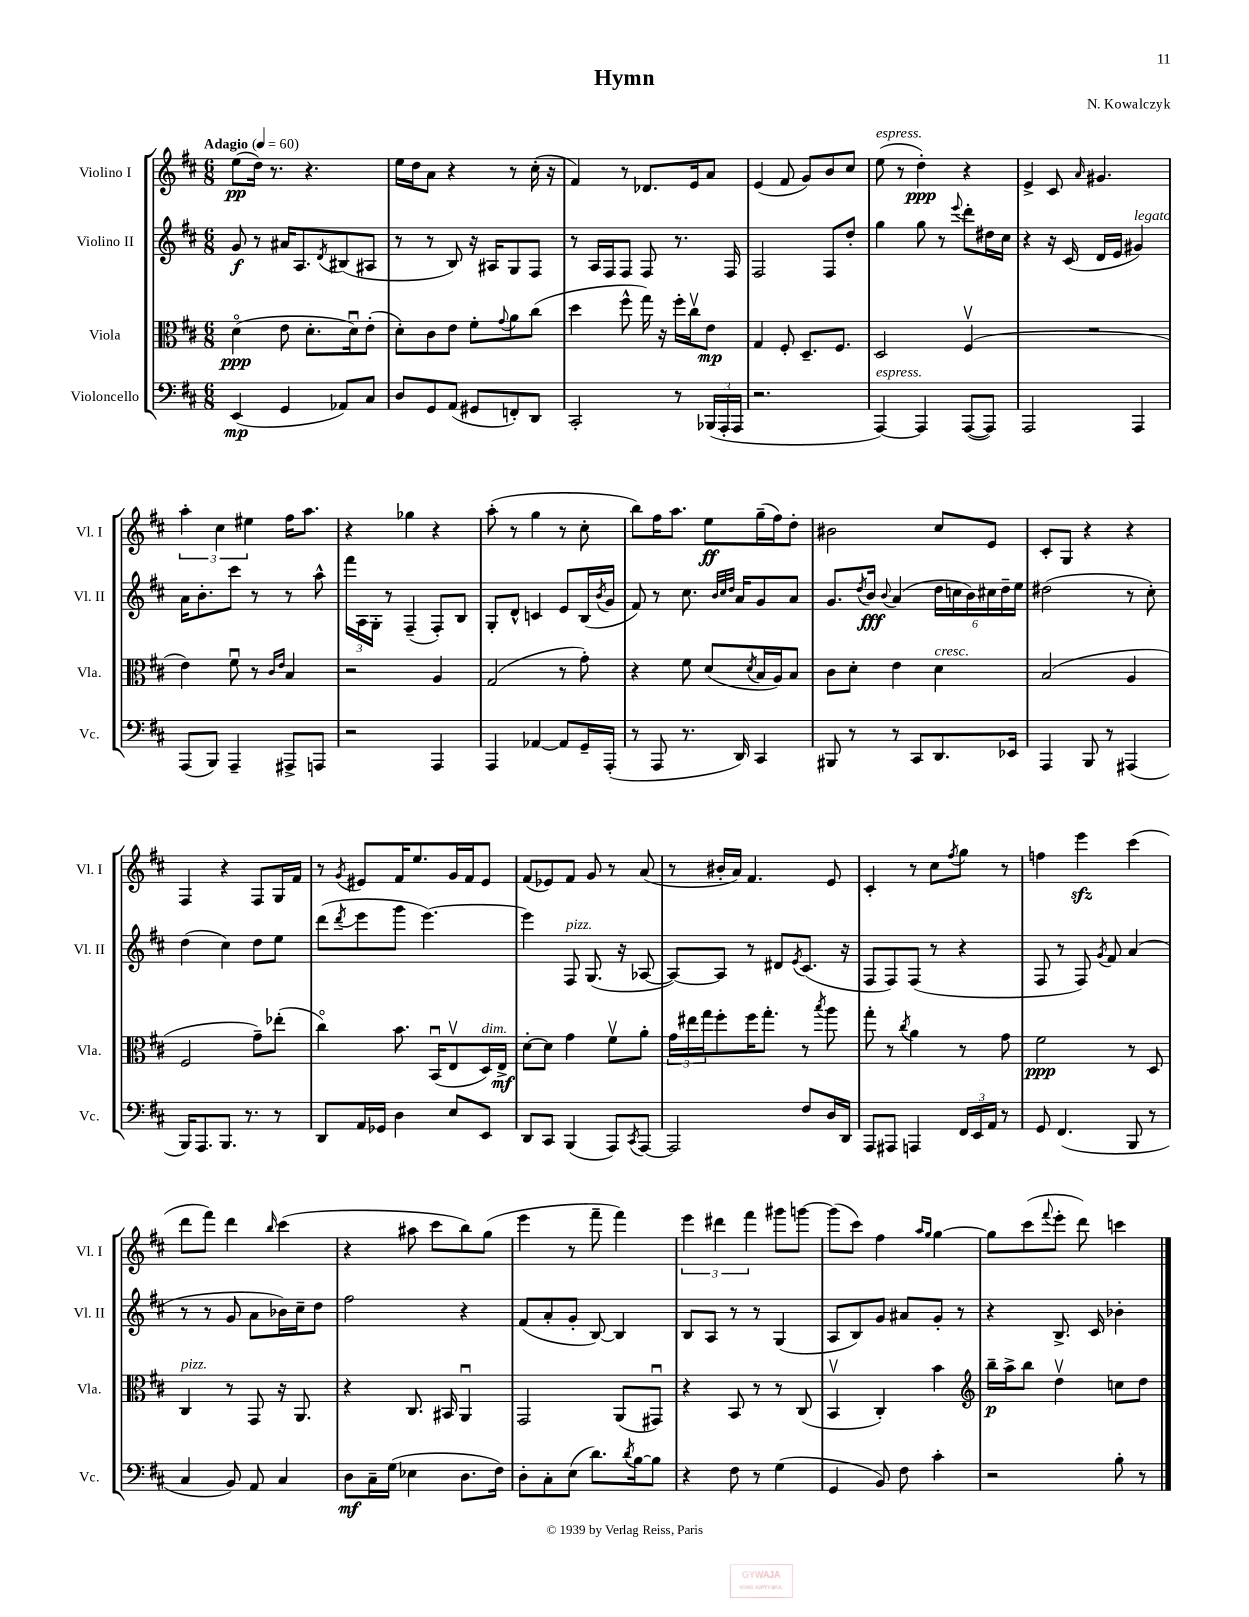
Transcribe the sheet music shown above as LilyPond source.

\header { title = "Hymn" composer = "N. Kowalczyk" }
<<
\new StaffGroup <<
\new Staff = "s0" \with { instrumentName = "Violino I" shortInstrumentName = "Vl. I" } {
    \clef treble \key d \major \numericTimeSignature \time 6/8 \tempo "Adagio" 4 = 60
    e''8\pp( d''16) r8. r4. |
    e''16 d''16 a'8 r4 r8 cis''16-.( r16 |
    fis'4) r8 des'8. e'16 a'8 |
    e'4( fis'8 g'8) b'8 cis''8 |
    e''8^\markup { \italic "espress." }( r8 d''4-.\ppp) r4 |
    e'4-> cis'8 \grace { a'16 } gis'4. |
    \tuplet 3/2 { a''4-. cis''4 eis''4 } fis''16 a''8. |
    r4 ges''4 r4 |
    a''8-.( r8 g''4 r8 cis''8-. |
    b''8) fis''16 a''8. e''8\ff g''16--( fis''16) d''8-. |
    bis'2 cis''8 e'8 |
    cis'8-. g8 r4 r4 |
    fis4 r4 fis8 g16 fis'16 |
    r8 \acciaccatura { g'8 } eis'8 fis'16 e''8. g'16 fis'16 eis'8 |
    fis'8( ees'8) fis'8 g'8 r8 a'8( |
    r8 bis'16-. a'16) fis'4. e'8 |
    cis'4-. r8 cis''8 \acciaccatura { fis''8 } g''8 r8 |
    f''4 e'''4\sfz cis'''4( |
    d'''8 fis'''8) d'''4 \grace { b''16 } cis'''4( |
    r4 ais''8 cis'''8 b''8) g''8( |
    e'''4 r8 fis'''8-- fis'''4) |
    \tuplet 3/2 { e'''4 dis'''4 fis'''4 } gis'''8 g'''8~ |
    g'''8( cis'''8) fis''4 \grace { a''16 g''16 } g''4~ |
    g''8 cis'''8( \appoggiatura { fis'''8 } e'''8-. d'''8) c'''4 \bar "|." |
}
\new Staff = "s1" \with { instrumentName = "Violino II" shortInstrumentName = "Vl. II" } {
    \clef treble \key d \major \numericTimeSignature \time 6/8
    g'8\f r8 ais'16 a8. \acciaccatura { d'8 } bis8( ais8 |
    r8 r8 b8) r16 ais16 g8 fis8 |
    r8 a16 fis16 fis8 fis8 r8. fis16 |
    fis2 fis8 d''8-. |
    g''4 g''8 r8 \appoggiatura { e'''8 } d'''8-. dis''16 cis''16 |
    r4 r16 cis'16( d'16 e'16 gis'4^\markup { \italic "legato" }) |
    a'16 b'8.-. cis'''8 r8 r8 a''8-^ |
    \tuplet 3/2 { fis'''16 a16 g16-. } r8 fis4--( fis8-.) b8 |
    g8-. d'8-^ c'4 e'8 b16( \acciaccatura { b'8 } g'16 |
    fis'8) r8 cis''8. \grace { b'32 cis''32 d''32 } a'16 g'8 a'8 |
    g'8. \acciaccatura { d''8 } b'16\fff \appoggiatura { b'8 } a'4( \tuplet 6/4 { d''16 c''16 b'16) cis''16 d''16-- e''16 } |
    dis''2( r8 cis''8-.) |
    d''4( cis''4) d''8 e''8 |
    d'''8( \acciaccatura { d'''8 } e'''8 g'''8 e'''4.~) |
    e'''4 fis8^\markup { \italic "pizz." } g8.( r16 aes8~ |
    aes8~) aes8 r8 dis'8 \acciaccatura { e'8 } cis'8.( r16 |
    fis8 fis8) fis8( r8 r4 |
    fis8 r8 fis8) \acciaccatura { g'8 } fis'8 a'4( |
    r8 r8 g'8 a'8 bes'16) cis''16-- d''8 |
    fis''2 r4 |
    fis'8( a'8-. g'8-. b8~) b4 |
    b8 a8 r8 r8 g4( |
    a8 b8) g'8 ais'8 g'8-. r8 |
    r4 b8.-> cis'16 bes'4-. \bar "|." |
}
\new Staff = "s2" \with { instrumentName = "Viola" shortInstrumentName = "Vla." } {
    \clef alto \key d \major \numericTimeSignature \time 6/8
    d'4\flageolet\ppp( e'8 d'8.-. d'16\downbow) e'8-.( |
    d'8-.) cis'8 e'8 fis'8-. \appoggiatura { g'8 } a'8 cis''8( |
    d''4 fis''8-^ g''16) r16 fis''16-. cis''16\upbow e'8\mp |
    g4 fis8-. d8.-- fis8. |
    d2 fis4\upbow( |
    R2. |
    e'4) fis'8\downbow r8 \grace { cis'16 e'16 } b4 |
    r2 a4 |
    g2( r8 g'8-.) |
    r4 fis'8 d'8( \acciaccatura { d'8 } b16 a16) b8 |
    cis'8 d'8-. e'4 d'4^\markup { \italic "cresc." } |
    b2( a4 |
    fis2 g'8--) ees''8-.( |
    cis''4\flageolet) b'8. b,16\downbow( e8\upbow d16^\markup { \italic "dim." }) e16->\mf |
    d'8~-. d'8 g'4 fis'8\upbow a'8-. |
    \tuplet 3/2 { g'16 eis''16 g''16 } fis''8-. fis''16 g''8.-. r8 \acciaccatura { b''8 } a''8 |
    g''8-. r8 \acciaccatura { cis''8 } a'4 r8 g'8 |
    fis'2\ppp r8 d8 |
    cis4^\markup { \italic "pizz." } r8 g,8 r16 a,8. |
    r4 cis8. bis,16 a,4\downbow |
    g,2 a,8( gis,8\downbow) |
    r4 b,8 r8 r8 cis8( |
    b,4\upbow cis4-.) b'4 |
    \clef treble b''16--\p a''16-> b''8 d''4\upbow c''8 d''8 \bar "|." |
}
\new Staff = "s3" \with { instrumentName = "Violoncello" shortInstrumentName = "Vc." } {
    \clef bass \key d \major \numericTimeSignature \time 6/8
    e,4\mp( g,4 aes,8) cis8 |
    d8 g,8 a,8( gis,8 f,8-.) d,8 |
    cis,2-. r8 \tuplet 3/2 { bes,,16( a,,16-. a,,16 } |
    r2. |
    a,,4~^\markup { \italic "espress." }) a,,4 a,,8~( a,,8) |
    a,,2 a,,4 |
    a,,8( b,,8) a,,4-- ais,,8-> a,,8 |
    r2 a,,4 |
    a,,4 aes,4~ aes,8 g,16-- a,,16-.( |
    r8 a,,8 r8. d,16) cis,4 |
    bis,,8 r8 r8 cis,8 d,8. ees,16 |
    a,,4 b,,8 r8 ais,,4( |
    b,,16) a,,8. b,,8. r8. r8 |
    d,8 a,16 ges,16 d4 e8 e,8 |
    d,8 cis,8 b,,4( a,,8) \acciaccatura { cis,8 } a,,8~ |
    a,,2 fis8 d16 d,16 |
    a,,8 ais,,8 a,,4 \tuplet 3/2 { fis,16 e,16 a,16 } r8 |
    g,8 fis,4.( b,,8 r8 |
    cis4 b,8) a,8 cis4 |
    d8\mf cis16-- g16( ees4 d8. fis16) |
    d8-. cis8-. e8( d'8.) \acciaccatura { d'8 } b16~ b8 |
    r4 fis8 r8 g4( |
    g,4 b,8) fis8 cis'4-. |
    r2 b8-. r8 \bar "|." |
}
>>
>>
\layout { \context { \Score \remove "Bar_number_engraver" } }
